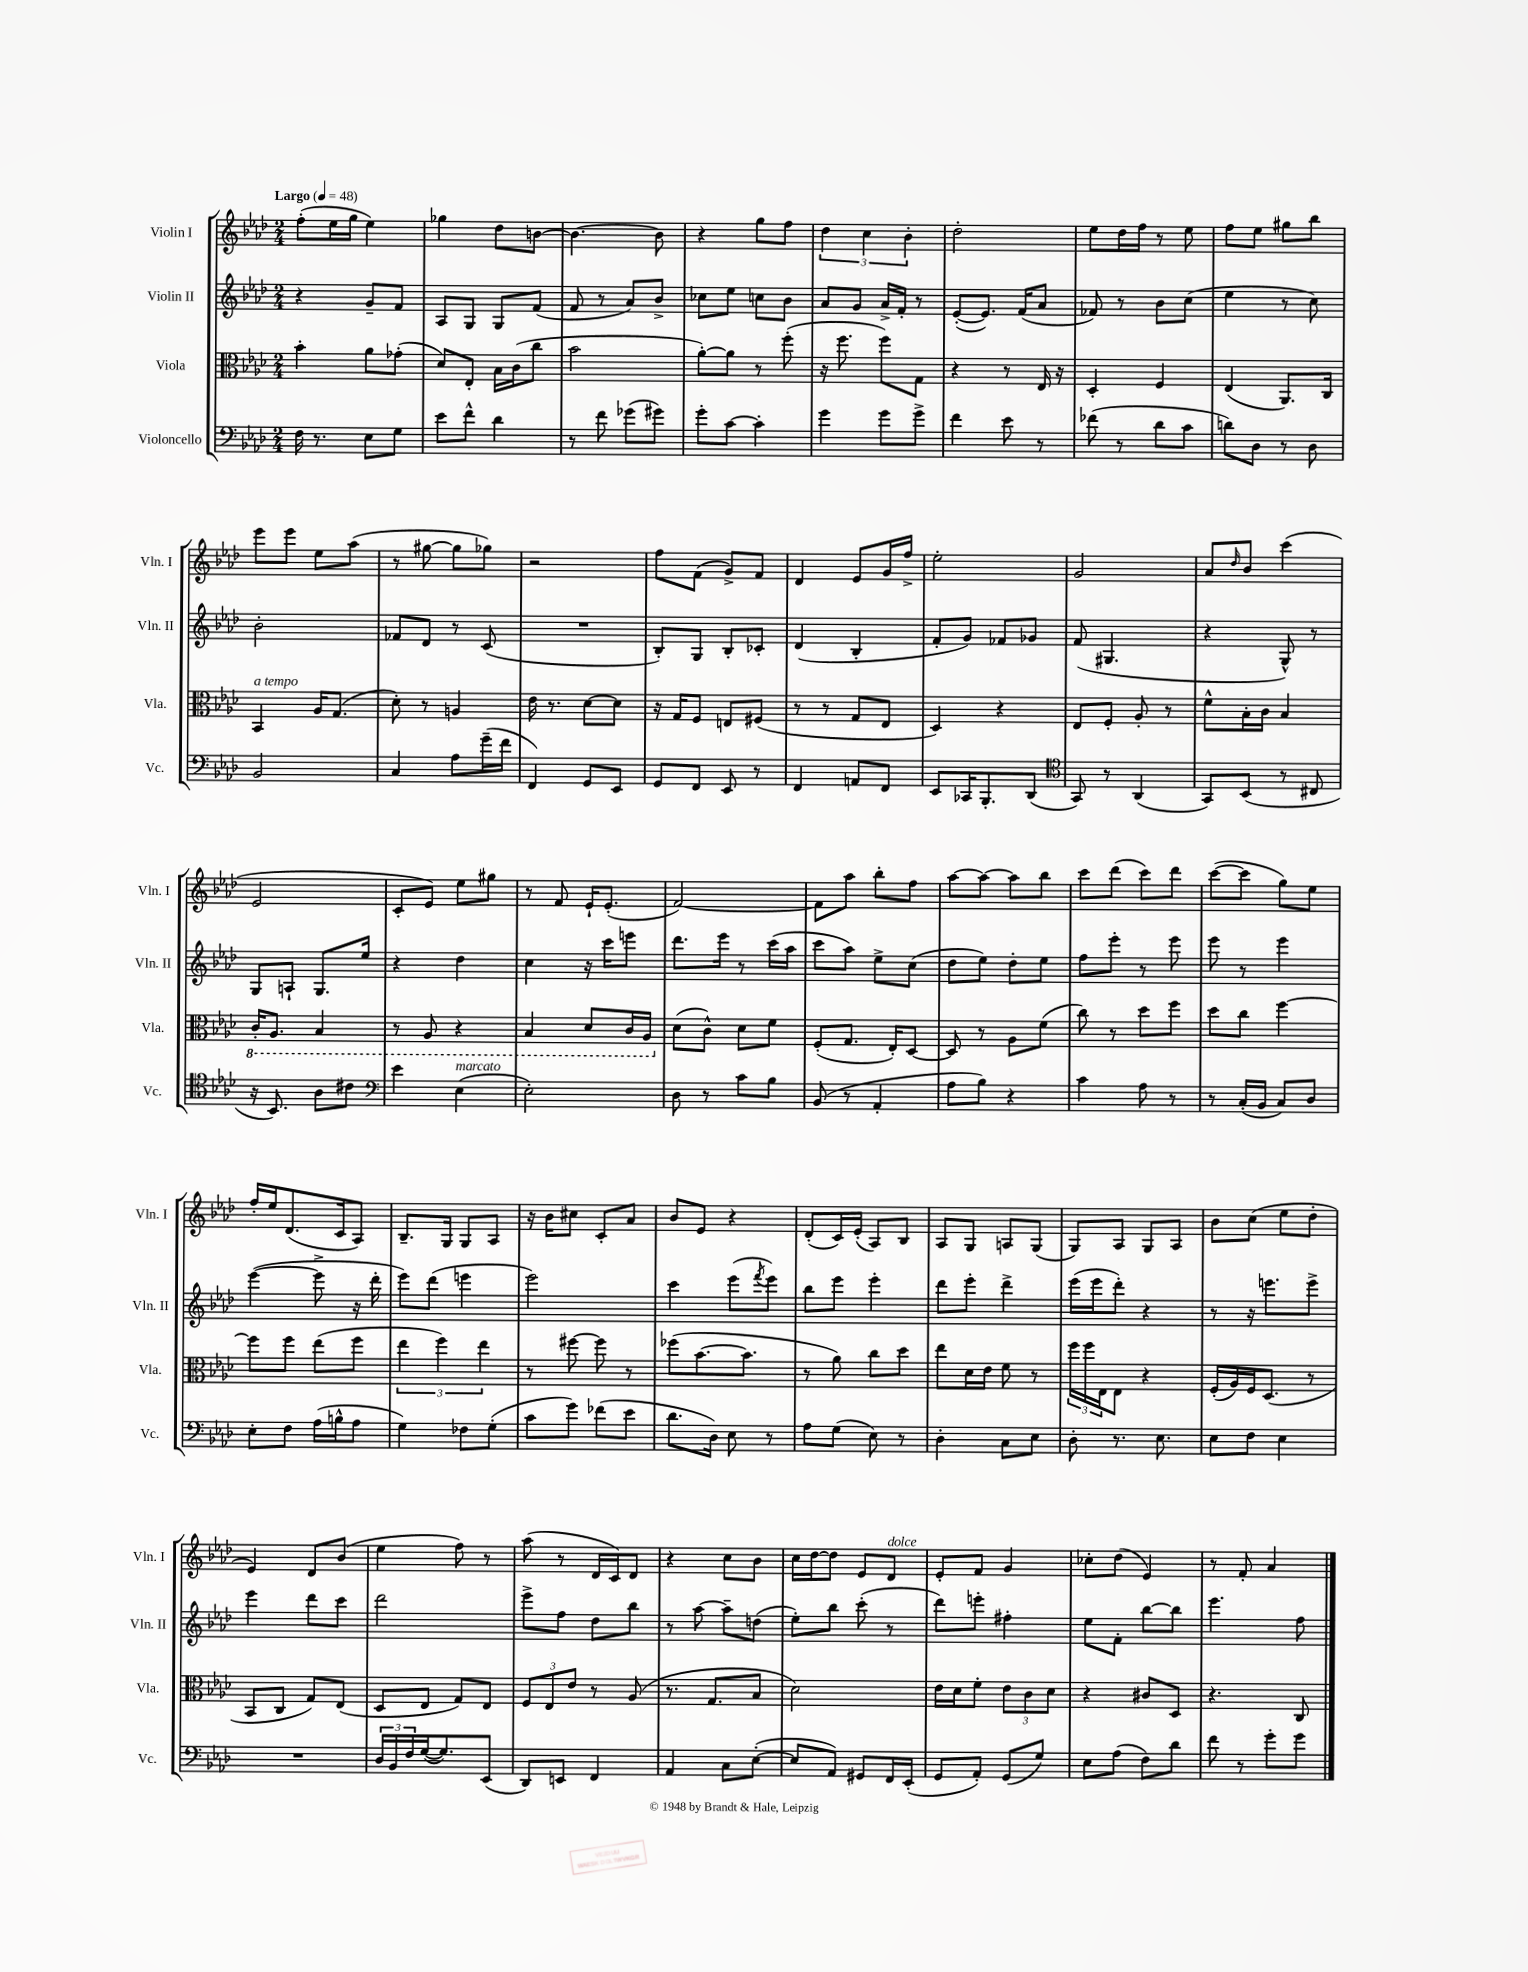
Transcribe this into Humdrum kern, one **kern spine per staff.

**kern	**kern	**kern	**kern
*part4	*part3	*part2	*part1
*staff4	*staff3	*staff2	*staff1
*I"Violoncello	*I"Viola	*I"Violin II	*I"Violin I
*I'Vc.	*I'Vla.	*I'Vln. II	*I'Vln. I
*clefF4	*clefC3	*clefG2	*clefG2
*k[b-e-a-d-]	*k[b-e-a-d-]	*k[b-e-a-d-]	*k[b-e-a-d-]
*M2/4	*M2/4	*M2/4	*M2/4
*MM48	*MM48	*MM48	*MM48
=1	=1	=1	=1
!	!	!	!LO:TX:a:B:t=Largo
16F\	4b-'\	4r	(8ff'\L
8.r	.	.	.
.	.	.	16ee-\L
.	.	.	16gg\JJ
8E-\L	8a-\L	8g~/L	4ee-\)
8G\J	(8g-X'\J	8f/J	.
=2	=2	=2	=2
8e-\L	8d-/L)	8A-/L	4gg-X\
8f^^\J	8E-'/J	8G/J	.
4d-\	16B-\LL	8G/L	8dd-\L
.	(16c\J	.	.
.	8cc\J	(8f/J	[8bn\J
=3	=3	=3	=3
8r	2b-\	8f/	4.b\_
8f\	.	8r	.
(8g-X\L	.	8a-/L)	.
8g#X\J)	.	8b-^/J	8b\]
=4	=4	=4	=4
8g'\L	[8a-'\L)	8cc-X\L	4r
[8c\J	8a-\J]	8ee-\J	.
4c'\]	8r	8ccn\L	8gg\L
.	(8ff'\	8b-\J	8ff\J
=5	=5	=5	=5
4g\	16r	8a-/L	6dd-\
.	8.ff\	.	.
.	.	8g/J	.
.	.	.	6cc\
8g\L	8ff\L)	16a-^/LL	.
.	.	16f'/JJ	.
.	.	.	6b-'\
8g^\J	8G\J	8r	.
=6	=6	=6	=6
4f\	4r	([8e-'/L	2dd-'\
.	.	8.e-/J])	.
8e-\	8r	.	.
.	.	(16f/KL	.
8r	16E-/	8a-/J	.
.	16r	.	.
=7	=7	=7	=7
(8f-X\	4D-'/	8f-X/)	8ee-\L
8r	.	8r	16dd-\L
.	.	.	16ff\JJ
8d-\L	4F/	8b-\L	8r
8c\J	.	(8cc\J	8ee-\
=8	=8	=8	=8
8dn\L)	(4E-/	4ee-\	8ff\L
8D-\J	.	.	8ee-\J
8r	8.AA-/L)	8r	8gg#X\L
8D-\	.	8cc\)	8bb-\J
.	16C/Jk	.	.
!!LO:LB:g=z
=9	=9	=9	=9
!	!LO:TX:a:i:t=a tempo	!	!
2BB-/	4BB-/	2b-'\	8eee-\L
.	.	.	8eee-\J
.	16A-/KL	.	8ee-\L
.	(8.G/J	.	.
.	.	.	(8aa-\J
=10	=10	=10	=10
4C/	8d-'\)	8f-X/L	8r
.	8r	8d-/J	[8gg#X\
8A-\L	4An/	8r	8gg#\L]
(16g~\L	.	(8c/	8gg-X\J)
16f\JJ	.	.	.
=11	=11	=11	=11
4FF/)	16e-\	2r	2r
.	8.r	.	.
8GG/L	[8d-\L	.	.
8EE-/J	8d-\J]	.	.
=12	=12	=12	=12
8GG/L	16r	8B-'/L)	8ff\L
.	16G/KL	.	.
8FF/J	8F/J	8G/J	(8f\J
8EE-/	8En/L	8B-'/L	8g^/L)
8r	(8F#X/J	8c-X'/J	8f/J
=13	=13	=13	=13
4FF/	8r	(4d-/	4d-/
.	8r	.	.
8AAn/L	8G/L	4B-'/	8e-/L
8FF/J	8E-/J	.	16g/L
.	.	.	16ff^/JJ
=14	=14	=14	=14
8EE-/L	4D-/)	8f'/L	2ee-'\
16CC-X/K	.	8g/J)	.
8.BBB-'/	.	.	.
.	4r	8f-X/L	.
(8DD-/J	.	8g-X/J	.
=15	=15	=15	=15
*clefC4	*	*	*
8GG/)	8E-/L	(8f/	2g/
8r	8F'/J	4.G#X/	.
(4AA-/	8A-'/	.	.
.	8r	.	.
=16	=16	=16	=16
8GG/L)	8f^^\L	4r	8a-/L
.	.	.	16qqdd-/
(8BB-/J	16B-'\L	.	8b-/J
.	16c\JJ	.	.
8r	4B-/	8G^^/)	(4ccc\
8C#X/	.	8r	.
!!LO:LB:g=z
=17	=17	=17	=17
*	*8ba	*	*
16r	16C'/KL	8G/L	2e-/
8.BB-/)	8.AA-/J	.	.
.	.	8An`/J	.
8A-\L	4BB-/	8.G/L	.
8c#X\J	.	.	.
.	.	16ee-/Jk	.
=18	=18	=18	=18
*clefF4	*	*	*
4e-\	8r	4r	8c'/L
.	8AA-/	.	8e-/J)
!LO:TX:a:i:t=marcato	!	!	!
(4E-\	4r	4dd-\	8ee-\L
.	.	.	8gg#X\J
=19	=19	=19	=19
2E-'\)	4BB-/	4cc\	8r
.	.	.	8f/
.	8D-/L	16r	16e-`/KL
.	.	16ccc\KL	(8.e-'/J
.	16C/L	8eeen\J	.
.	16AA-/JJ	.	.
=20	=20	=20	=20
*	*X8ba	*	*
8D-\	(8d-\L	8.ddd-\L	[2f/)
8r	8c^^\J)	.	.
.	.	16eee-\Jk	.
8c\L	8d-\L	8r	.
8B-\J	8f\J	(16ccc\LL	.
.	.	16aa-\JJ	.
=21	=21	=21	=21
(8BB-/	(8F'/L	8ccc\L	8f\L]
8r	8.G/J	8aa-\J)	8aa-\J
4AA-'/	.	8ee-^\L	8bb-'\L
.	16E-'/KL)	.	.
.	[8D-/J	(8cc\J	8ff\J
=22	=22	=22	=22
8A-\L	8D-/]	8dd-\L	[8aa-\L
8B-\J)	8r	8ee-\J)	8aa-\J_
4r	8A-\L	8dd-'\L	8aa-\L]
.	(8f\J	8ee-\J	8bb-\J
=23	=23	=23	=23
4c\	8cc\)	8ff\L	8ccc\L
.	8r	8eee-'\J	(8ddd-\J
8A-\	8dd-\L	8r	8ccc\L)
8r	8ff\J	8eee-\	8ddd-\J
=24	=24	=24	=24
8r	8dd-\L	8eee-\	([8ccc\L
(16C'/LL	8cc\J	8r	8ccc\J]
16BB-/JJ	.	.	.
8C/L)	[4ff\	4eee-\	8gg\L)
8D-/J	.	.	8ee-\J
!!LO:LB:g=z
=25	=25	=25	=25
8E-'\L	8ff\L]	([4eee-\	16ff'/LL
.	.	.	16ee-/J
8F\J	8ff\J	.	(8.d-/
(16A-\LL	(8ee-\L	8eee-^\]	.
16Bn^^\J	.	.	16c/k
8A-\J	8ff\J	16r	8A-/J)
.	.	16ddd-'\	.
=26	=26	=26	=26
4G\)	6ee-\	8eee-\L)	8.B-~/L
.	.	(8ddd-\J	.
.	6ff\)	.	.
.	.	.	16G/Jk
8F-X\L	.	4eeen\	8G/L
.	6ee-\	.	.
(8G'\J	.	.	8A-/J
=27	=27	=27	=27
8c\L	8r	2eee-\)	16r
.	.	.	16b-\KL
8g\J)	[8ff#X\	.	8cc#X\J
(8f-X\L	8ff#\]	.	8c'/L
8e-\J	8r	.	8a-/J
=28	=28	=28	=28
8.d-\L	(8ff-X\L	4ccc\	8b-/L
.	[8.b-\	.	8e-/J
16D-\Jk)	.	.	.
8E-\	.	(8eee-\L	4r
.	8.b-\J]	.	.
.	.	8qfff/	.
8r	.	8eee-\J)	.
=29	=29	=29	=29
8A-\L	8r	8bb-\L	(8d-'/L
(8G\J	8a-\)	8eee-\J	16c/L)
.	.	.	(16e-'/JJ
8E-\)	8cc\L	4eee-'\	8A-/L)
8r	8dd-\J	.	8B-/J
=30	=30	=30	=30
4D-'\	8ee-\L	8ddd-\L	8A-/L
.	16d-\L	8eee-'\J	8G/J
.	16e-\JJ	.	.
8C\L	8f\	4ddd-^\	8An/L
8E-\J	8r	.	(8G/J
=31	=31	=31	=31
8D-'\	24ff\LL	(16eee-\LL	8G/L)
.	24ff\	.	.
.	.	16eee-\J	.
.	24E-\J	.	.
8.r	8E-\J	8ddd-'\J)	8A-/J
.	4r	4r	8G/L
8.E-\	.	.	.
.	.	.	8A-/J
=32	=32	=32	=32
8E-\L	(16F'/LL	8r	8b-\L
.	16A-/)	.	.
8F\J	16F/J	16r	(8cc\J
.	(8.D-/J	8.eeen\L	.
4E-\	.	.	8ee-\L
.	8r	8eee^\J	8dd-'\J
!!LO:LB:g=z
=33	=33	=33	=33
2r	8BB-/L	4eee-\	4e-/)
.	8C/J	.	.
.	8G/L)	8ddd-\L	8d-/L
.	(8E-/J	8ccc\J	(8b-/J
=34	=34	=34	=34
24D-/LL	8D-/L	2ddd-\	4ee-\
24BB-/	.	.	.
24F/	.	.	.
([16G/J	8E-/J	.	.
8.G/])	.	.	.
.	8G/L)	.	8ff\)
(8EE-/J	8E-/J	.	8r
=35	=35	=35	=35
8DD-/L)	12F/L	8eee-^\L	(8aa-\
.	12E-/	.	.
8EEn/J	.	8ff\J	8r
.	12e-/J	.	.
4FF/	8r	8dd-\L	16d-/LL
.	.	.	16c/J)
.	(8A-/	8bb-\J	8d-/J
=36	=36	=36	=36
4AA-/	8.r	8r	4r
.	.	[8aa-\	.
.	8.G/L	.	.
8C\L	.	8aa-~\L]	8cc\L
([8E-'\J	8B-/J	(8ddn\J	8b-\J
=37	=37	=37	=37
8E-/L]	2d-\)	8ee-'\L)	16cc\LL
.	.	.	[16dd-\J
8AA-/J)	.	8bb-\J	8dd-\J]
8GG#X/L	.	(8ccc'\	8e-/L
!	!	!	!LO:TX:a:i:t=dolce
16FF/L	.	8r	8d-/J
(16EE-'/JJ	.	.	.
=38	=38	=38	=38
8GG/L	16e-\LL	8ddd-\L)	8e-'/L
.	16d-\J	.	.
8AA-'/J)	8f'\J	8eeen'\J	8f/J
(8GG/L	12e-\L	4ff#X'\	4g/
.	12c\	.	.
8G/J)	.	.	.
.	12d-\J	.	.
=39	=39	=39	=39
8E-\L	4r	8ee-\L	8cc-X'\L
(8A-\J	.	8f'\J	(8dd-\J
8F\L)	8c#X/L	[8bb-\L	4e-/)
8d-\J	8D-/J	8bb-\J]	.
=40	=40	=40	=40
8f\	4.r	4.eee-\	8r
8r	.	.	8f'/
8g'\L	.	.	4a-/
8g\J	8C/	8ff\	.
==	==	==	==
*-	*-	*-	*-
